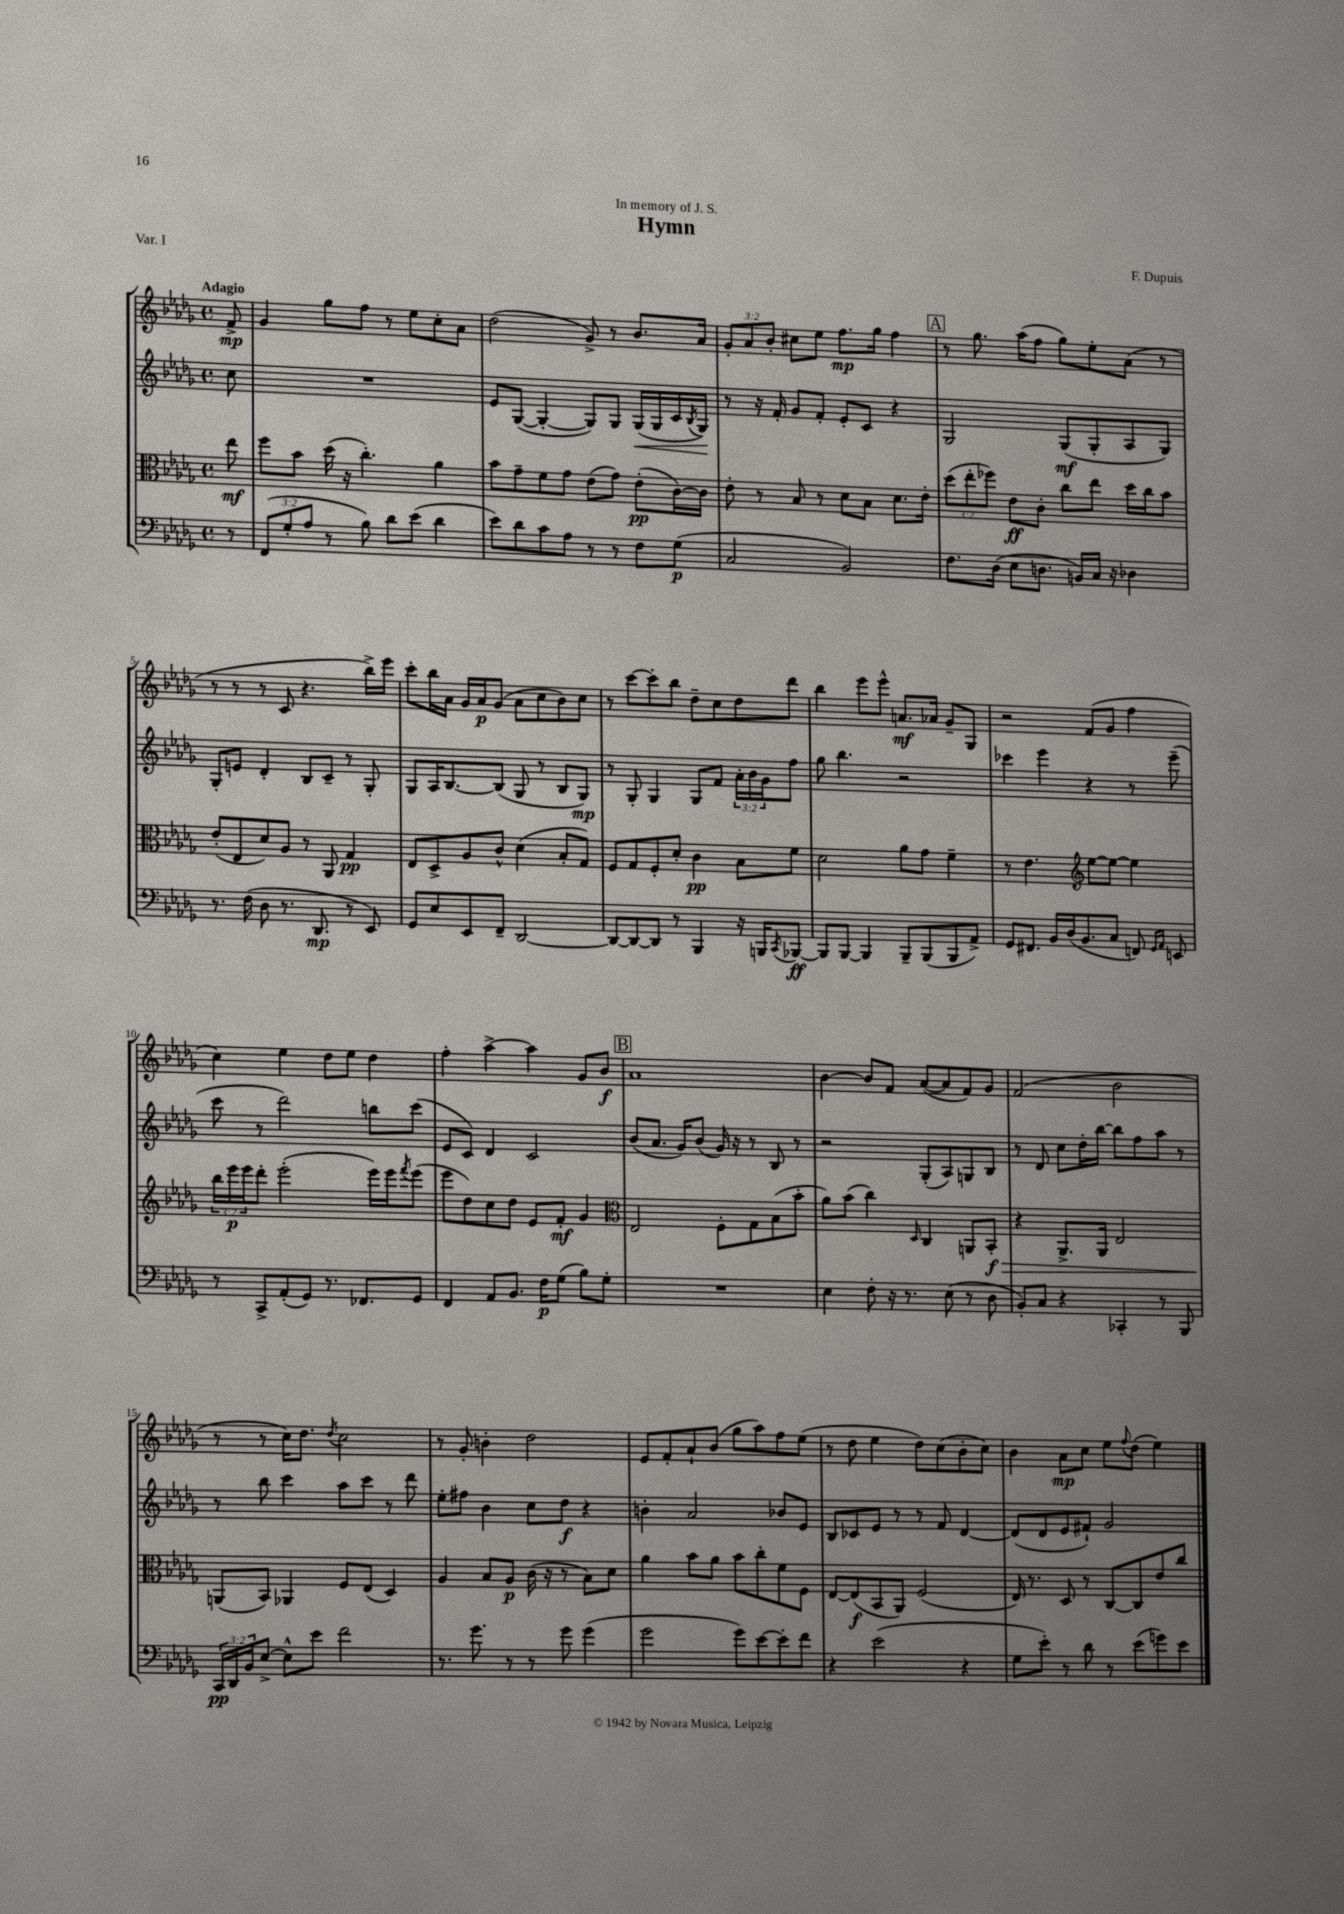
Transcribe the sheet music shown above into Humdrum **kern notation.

**kern	**kern	**kern	**kern
*staff4	*staff3	*staff2	*staff1
*clefF4	*clefC3	*clefG2	*clefG2
*k[b-e-a-d-g-]	*k[b-e-a-d-g-]	*k[b-e-a-d-g-]	*k[b-e-a-d-g-]
*M4/4	*M4/4	*M4/4	*M4/4
*met(c)	*met(c)	*met(c)	*met(c)
8r	8ee-	8cc	8f^
=	=	=	=
(12FF	8ff	1r	4g-
12G-'	.	.	.
.	8b-	.	.
12A-	.	.	.
8r	(16dd-	.	8gg-
.	16r	.	.
8B-)	4.cc')	.	8ff
8d-	.	.	8r
(8e-	.	.	8ee-
4d-	4a-	.	8cc'
.	.	.	8a-
=	=	=	=
8e-)	8b-	8e-	(2dd-
8d-	8g-~	([8G-	.
8c	8f	4G-'_	.
8A-	8g-	.	.
8r	(8e-	8G-])	8g-^)
8r	8g-)	8G-	8r
8F	(8e-'	(16G-	8.b-
.	.	16G-	.
(8G-	[16c)	16c	.
.	.	8qB-	.
.	16c]	16G-)	16a-
=	=	=	=
2C	8e-'	8r	12g-'
.	.	.	12a-
.	8r	16r	.
.	.	.	12b-'
.	.	16f'	.
.	8B-	8g-	8cc#
.	8r	8f'	8ee-
2BB-)	8d-	8e-'	8.ff
.	8B-	8c	.
.	.	.	16gg-
.	8.d-	4r	4ff
.	16e-'	.	.
=	=	=	=
8.F	(12dd-	2G-	8r
.	12ee-'	.	.
.	.	.	8.gg-
.	12ff-)	.	.
(16D-	.	.	.
8E-	8e-	.	.
.	.	.	(16aa-
8.D	8c'	.	8ff
.	8cc	(8G-	8gg-)
16BB)	.	.	.
16C	8ee-	8G-'	8ee-'
16r	.	.	.
4D-	16dd-	8A-	(8a-
.	16cc	.	.
.	8b-	8G-)	8r
=	=	=	=
8.r	(8e-'	8G-'	8r
.	8E-	8e	8r
(16F	.	.	.
8D-	8d-)	4d-'	8r
8.r	8A-	.	8c
.	8r	8B-	4.r
8.DD-	.	.	.
.	8AA-	8c~	.
8r	4G-	8r	.
8EE-)	.	8G-'	16bb-^)
.	.	.	16eee-
=	=	=	=
8GG-	8E-	8G-	8ccc'
8E-	8D-^	16A-	16bb-
.	.	[8.B-	16a-
8EE-	8A-	.	16g-
.	.	.	16a-
8FF~	8c^^	(8B-]	(8g-
[2DD-	(4d-	8G-	8a-
.	.	8r	8cc
.	8B-'	8B-	8b-)
.	8G-)	8G-)	8cc
=	=	=	=
8DD-_	8F	8r	8r
8DD-_	8G-	8G-'	[8ccc
8DD-]	8F'	4G-	8ccc']
8r	8d-'	.	8bb-
4BBB-	4c	8G-	8dd-~
.	.	8f	8cc
16r	8B-	24a-'	8dd-
.	.	24b-	.
16BBB	.	.	.
.	.	24g-	.
8qCC	.	.	.
[8BBB-	8f	8ff	8ddd-
=	=	=	=
8BBB-]	2d-	8gg-	4bb-
[8BBB-	.	4.bb-	.
4BBB-]	.	.	8eee-
.	.	.	8eee-^^
8BBB-~	8a-	2r	8.a
(8BBB-	8g-	.	.
.	.	.	16a-
8BBB-	4f~	.	8g-~
8AA-^)	.	.	8G-
=	=	=	=
8GG-	8r	4ccc-	2r
8.FF#	4.e-	.	.
.	.	4eee-	.
16BB-	.	.	.
(16D-	.	.	.
8.BB-	.	.	.
*	*clefG2	*	*
.	[8ee-	4r	(8f
8C	8ee-_	.	8g-
8FF)	4ee-]	8r	4ff
16qqGG-	.	.	.
16qqAA-	.	.	.
8EE	.	(8eee-~	.
=	=	=	=
8r	24bb-	8ccc	4cc)
.	24eee-	.	.
.	24eee-	.	.
8CC^	8ddd-'	8r	.
(8AA-'	(2eee-'	2ddd-)	4ee-
8GG-)	.	.	.
8.r	.	.	8dd-
.	.	.	8ee-
8.FF-	.	.	.
.	16eee-)	8bb	4dd-
.	16eee-	.	.
.	8qfff	.	.
8GG-	(8eee-	(8ccc	.
=	=	=	=
4FF	8eee-	8e-	4ff'
.	8dd-)	8c)	.
8AA-	8cc	4d-	[4aa-^
8.BB-	8dd-	.	.
.	8e-	2c	4aa-]
16F	.	.	.
(8G-	8f'	.	.
8B-)	4g-	.	8g-
8G-'	.	.	8b-
=	=	=	=
*	*clefC3	*	*
1r	2E-	(8b-	1a-
.	.	8.a-	.
.	.	16g-)	.
.	.	(8b-	.
.	8F'	16g-)	.
.	.	16r	.
.	8G-	8r	.
.	(8B-	8B-	.
.	8b-'	8r	.
=	=	=	=
4E-	8a-)	2r	[4b-
.	(8b-	.	.
8F'	4cc)	.	8b-]
16r	.	.	8f
8.r	.	.	.
.	16qqD-	.	.
.	4C	(8G-'	([8a-
(8E-	.	8A-)	8a-]
8r	8AA	8G	8f)
8D-	8BB-'	8B-	8g-
=	=	=	=
8BB-')	4r	8r	(2f
8C	.	8d-	.
4r	8.AA-^	8cc	.
.	.	16dd-'	.
.	16AA-	[16bb-	.
4CC-'	2E-	8bb-]	2b-
.	.	8ff	.
8r	.	8aa-	.
8BBB-	.	8r	.
=	=	=	=
24CC	(8AA	8r	8r
24DD-	.	.	.
24BB-	.	.	.
[8E-^	8BB-)	8bb-	8r
8E-^^]	4AA-	4ccc	16cc)
.	.	.	8.dd-
8e-	.	.	.
.	.	.	8qdd-
2f	8F	8aa-	2cc
.	(8E-	8ccc	.
.	4D-)	8r	.
.	.	8ddd-	.
=	=	=	=
8.r	4A-	8ee-'	8r
.	.	8ff#	8g-'
8.g-	.	.	.
.	8B-	4b-	4b'
8r	8A-	.	.
8r	(16c	8cc	2dd-
.	16r	.	.
8g-	8r	8dd-	.
(4g-	8B-)	4r	.
.	8d-	.	.
=	=	=	=
2g-	4a-	4b'	8e-
.	.	.	8f'
.	8b-	2a-	8a-`
.	8a-	.	(8b-
8g-)	8b-	.	8gg-
[8e-	8cc'	.	8aa-)
8e-']	8f	8b-	8ff
8f	8F	8e-	(8ee-
=	=	=	=
4r	[8E-	8B-	8r
.	(8E-]	8c-	8dd-
(2e-	8BB-	8e-	4ee-
.	8AA-)	8r	.
.	(2F	8r	8dd-)
.	.	8f	(8cc
4r	.	[4d-	8b-'
.	.	.	8cc)
=	=	=	=
8G-	16E-)	(8d-]	4b-
.	8.r	.	.
8e-')	.	8d-	.
8r	8D-	8e-	8a-
8d-	8r	8f#`)	8cc
8r	[8C	2g-	8ee-
.	.	.	8qqff
(8e-	8C]	.	(8dd-
8g)	8e-	.	4ee-)
8e-	8cc	.	.
==	==	==	==
*-	*-	*-	*-
